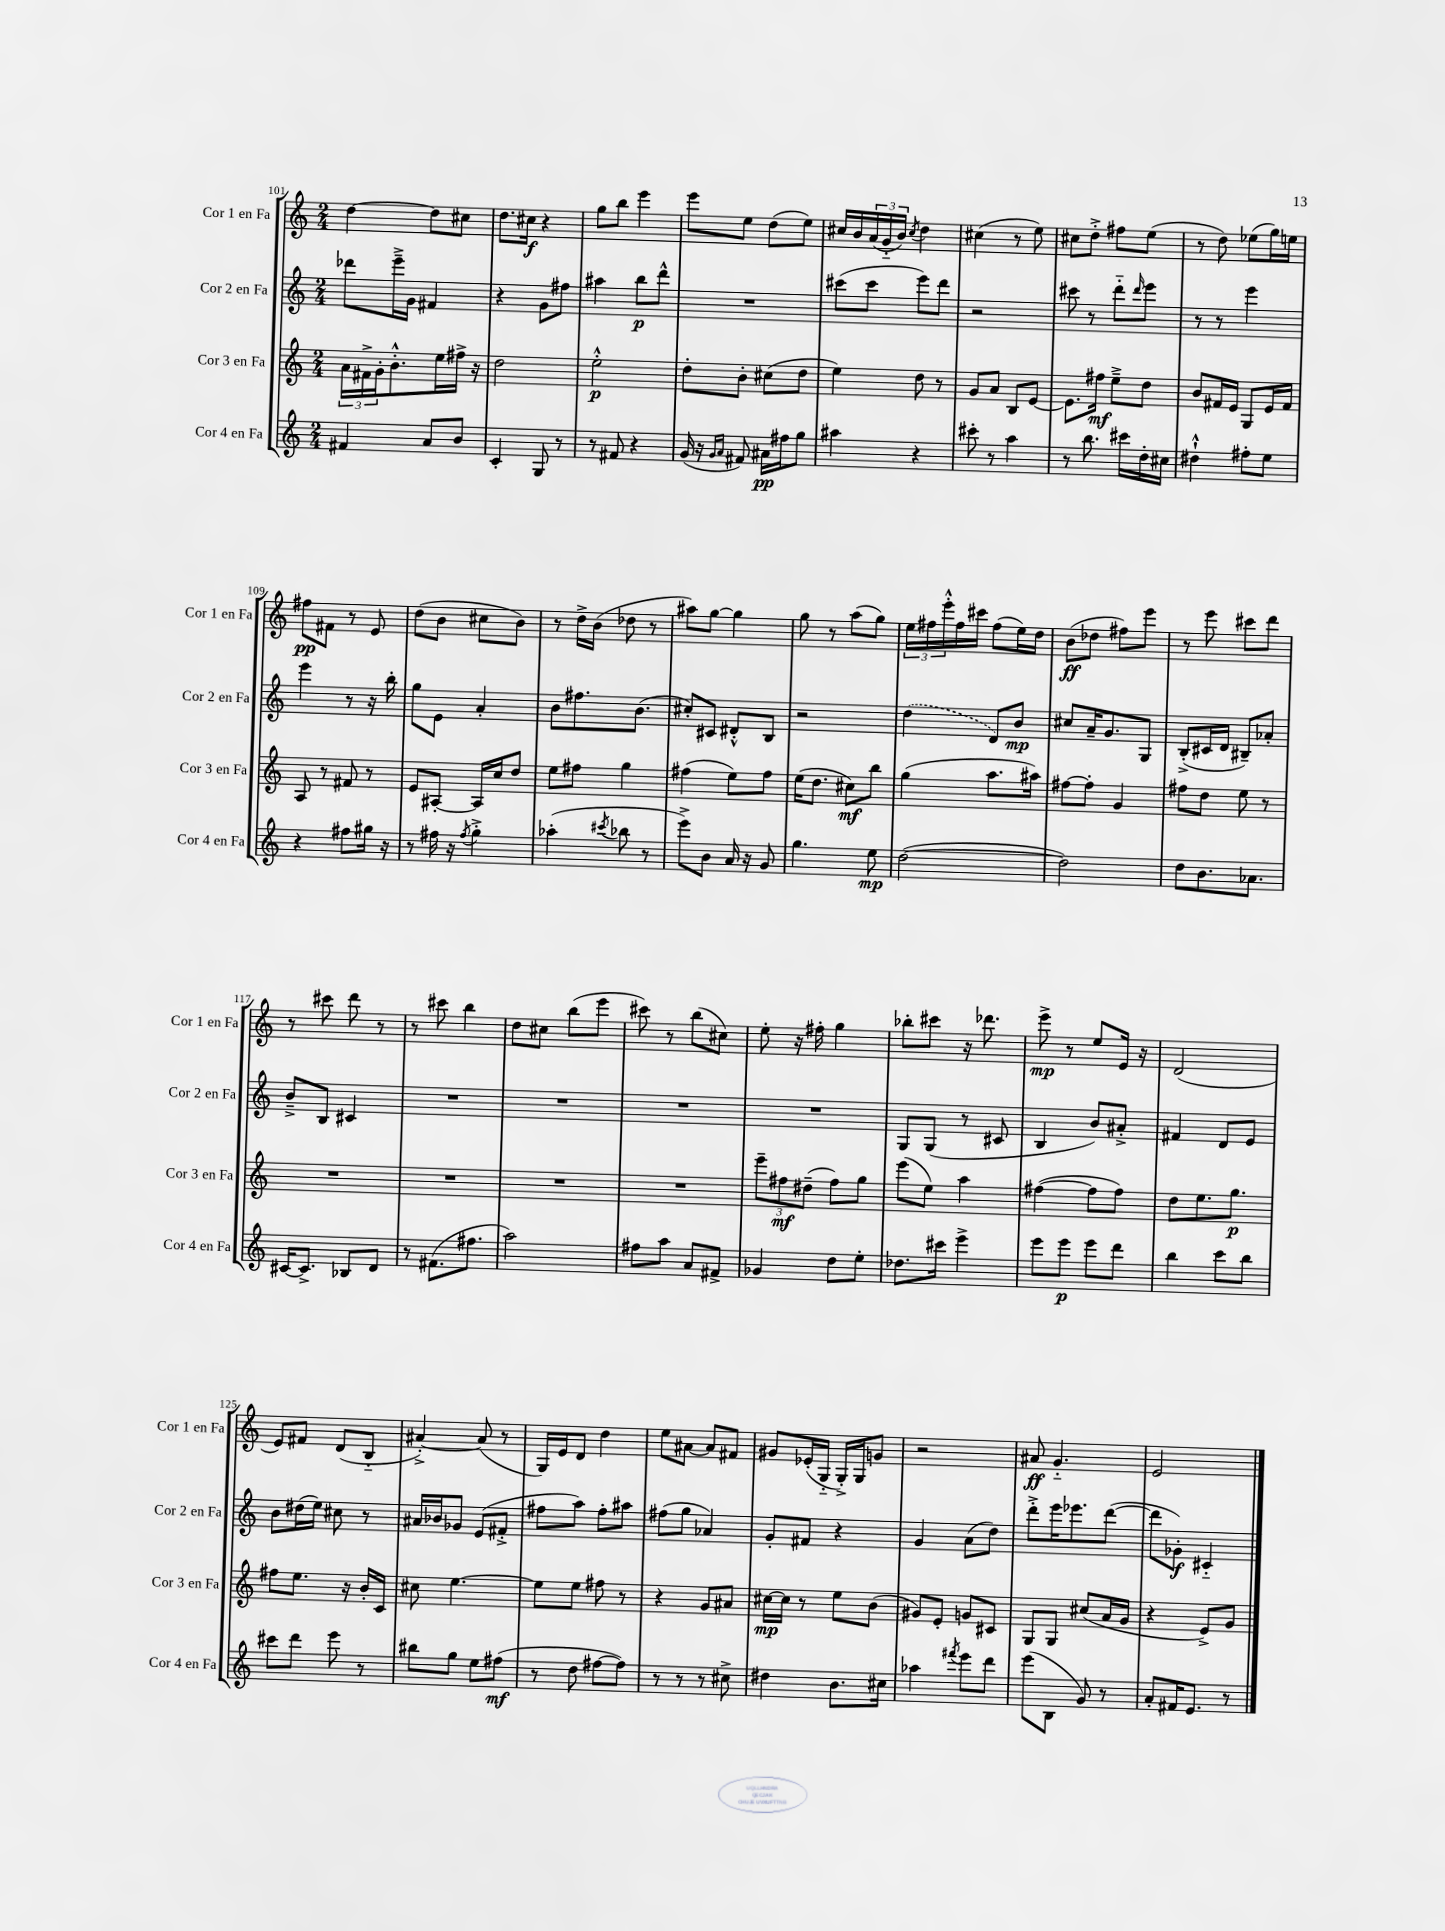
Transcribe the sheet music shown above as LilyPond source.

<<
\new StaffGroup <<
\new Staff = "s0" \with { instrumentName = "Cor 1 en Fa" shortInstrumentName = "Cor 1 en Fa" } {
    \clef treble \key c \major \numericTimeSignature \time 2/4
    d''4~ d''8 cis''8 |
    d''8. cis''16\f r4 |
    g''8 b''8 e'''4 |
    e'''8 e''8 d''8( e''8) |
    cis''16 b'16 \tuplet 3/2 { a'16( g'16-_ b'16) } \acciaccatura { cis''8 } d''4 |
    cis''4( r8 e''8) |
    cis''8 d''8-.-> fis''8 e''8( |
    r8 d''8) ees''8( g''16) e''16 |
    fis''8\pp fis'8 r8 e'8 |
    d''8( b'8 cis''8 b'8) |
    r8 d''16-> b'16( des''8 r8 |
    ais''8) g''8~ g''4 |
    g''8 r8 a''8( g''8) |
    \tuplet 3/2 { e''16 fis''16 e'''16-.-^ } fis''16 cis'''16 fis''8( e''16) d''16 |
    b'8\ff( des''8 fis''8) e'''8 |
    r8 e'''8 cis'''8 d'''8 |
    r8 cis'''8 d'''8 r8 |
    r8 cis'''8 b''4 |
    d''8 cis''8 b''8( e'''8 |
    cis'''8) r8 b''8( cis''8) |
    e''8-. r16 fis''16-. g''4 |
    bes''8-. cis'''8 r16 des'''8. |
    e'''8->\mp r8 e''8 e'16 r16 |
    d'2( |
    e'8) fis'8 d'8( b8-_ |
    ais'4~-.->) ais'8( r8 |
    g16) e'16 d'8 d''4 |
    e''8 ais'8~ ais'8 fis'8 |
    gis'8 ees'16-.( g16-_ g16-.->) g16 g'8 |
    r2 |
    ais'8\ff g'4.-_ |
    e'2 \bar "|." |
}
\new Staff = "s1" \with { instrumentName = "Cor 2 en Fa" shortInstrumentName = "Cor 2 en Fa" } {
    \clef treble \key c \major \numericTimeSignature \time 2/4
    des'''8 e'''16---> g'16 fis'4 |
    r4 g'8 fis''8 |
    ais''4 b''8\p d'''8-^ |
    R2 |
    cis'''8( cis'''8 e'''8) d'''8 |
    r2 |
    cis'''8 r8 d'''8-_ \grace { d'''16 } e'''8 |
    r8 r8 e'''4 |
    e'''4 r8 r16 b''16-. |
    g''8 e'8 a'4-. |
    b'8 fis''8. b'8.( |
    cis''8-.) cis'8 dis'8-.-^ b8 |
    r2 |
    \once \slurDashed d''4( d'8) b'8\mp |
    cis''8 a'16-- g'8. g8 |
    b8-.->( cis'16 d'16 bis8--) aes'8-. |
    b'8---> b8 cis'4 |
    R2 |
    R2 |
    R2 |
    R2 |
    g8 g8( r8 cis'8 |
    b4 b'8) ais'8-.-> |
    fis'4 d'8 e'8 |
    b'8 dis''16( e''16) cis''8 r8 |
    ais'16 bes'16 ges'8 e'8( fis'8-.-> |
    fis''8 a''8) fis''8-. ais''8 |
    fis''8( g''8 aes'4) |
    g'8-. fis'8 r4 |
    g'4 a'8( d''8) |
    d'''8-.-> e'''16 ees'''8. d'''8~( |
    d'''8 ges'8-.\f) cis'4-_ \bar "|." |
}
\new Staff = "s2" \with { instrumentName = "Cor 3 en Fa" shortInstrumentName = "Cor 3 en Fa" } {
    \clef treble \key c \major \numericTimeSignature \time 2/4
    \tuplet 3/2 { a'16 fis'16-> g'16-. } b'8.-.-^ e''16 fis''16-> r16 |
    d''2 |
    e''2-.-^\p |
    d''8-. b'8-. cis''8( d''8 |
    e''4) d''8 r8 |
    g'8 a'8 b8 e'8~ |
    e'8. fis''16\mf e''8---> d''8 |
    b'8 fis'16 e'16 g8 e'16 fis'16 |
    a8 r8 fis'8 r8 |
    e'8 ais8~-. ais16 c''16 d''8 |
    e''8 fis''8 g''4 |
    fis''4( e''8) fis''8 |
    e''16( d''8. cis''8\mf) b''8 |
    g''4( a''8. ais''16) |
    fis''8~ fis''8-. g'4 |
    fis''8 d''8 e''8 r8 |
    R2 |
    R2 |
    R2 |
    R2 |
    \tuplet 3/2 { e'''8-- fis''8\mf dis''8--( } fis''8) g''8 |
    e'''8( e''8) a''4 |
    fis''4~( fis''8 fis''8) |
    d''8 e''8. g''8.\p |
    fis''8 e''8. r16 b'16-. c'16 |
    cis''8 e''4.~ |
    e''8 e''8 fis''8 r8 |
    r4 g'8 ais'8 |
    cis''16~\mp cis''16 r8 e''8 b'8( |
    gis'8) e'8-. g'8 cis'8 |
    g8 g8 cis''8( a'16 g'16 |
    r4 e'8->) g'8 \bar "|." |
}
\new Staff = "s3" \with { instrumentName = "Cor 4 en Fa" shortInstrumentName = "Cor 4 en Fa" } {
    \clef treble \key c \major \numericTimeSignature \time 2/4
    fis'4 a'8 b'8 |
    c'4-. g8 r8 |
    r8 fis'8 r4 |
    g'16( r16 \grace { g'16 a'16 } fis'8) ais'16\pp fis''16 g''8 |
    ais''4 r4 |
    cis'''8-. r8 a''4 |
    r8 b''8. cis'''16 d''16-. cis''16 |
    dis''4-!-^ fis''8-. e''8 |
    r4 fis''8 gis''16 r16 |
    r8 fis''16 r16 \acciaccatura { fis''8 } g''4-.-> |
    aes''4-.( \acciaccatura { cis'''8 } bes''8 r8 |
    e'''8->) b'8 a'16 r16 g'8 |
    g''4. e''8\mp |
    d''2~( |
    d''2) |
    d''8 b'8. aes'8. |
    cis'16~ cis'8.-> bes8 d'8 |
    r8 fis'8.( fis''8. |
    a''2) |
    fis''8 a''8 a'8 fis'8-> |
    ges'4 d''8 e''8-. |
    des''8. cis'''16 e'''4-> |
    e'''8 e'''8\p e'''8 d'''8 |
    b''4 c'''8 b''8 |
    cis'''8 d'''8 e'''8 r8 |
    bis''8 g''8 e''8 fis''8\mf( |
    r8 d''8 fis''8~ fis''8) |
    r8 r8 r8 cis''8-> |
    dis''4 b'8. cis''16 |
    aes''4 \acciaccatura { fis'''8 } e'''8 d'''8 |
    e'''8( b8 g'8) r8 |
    a'8-. fis'16 e'8. r8 \bar "|." |
}
>>
>>
\layout { \context { \Score currentBarNumber = #101 } }
